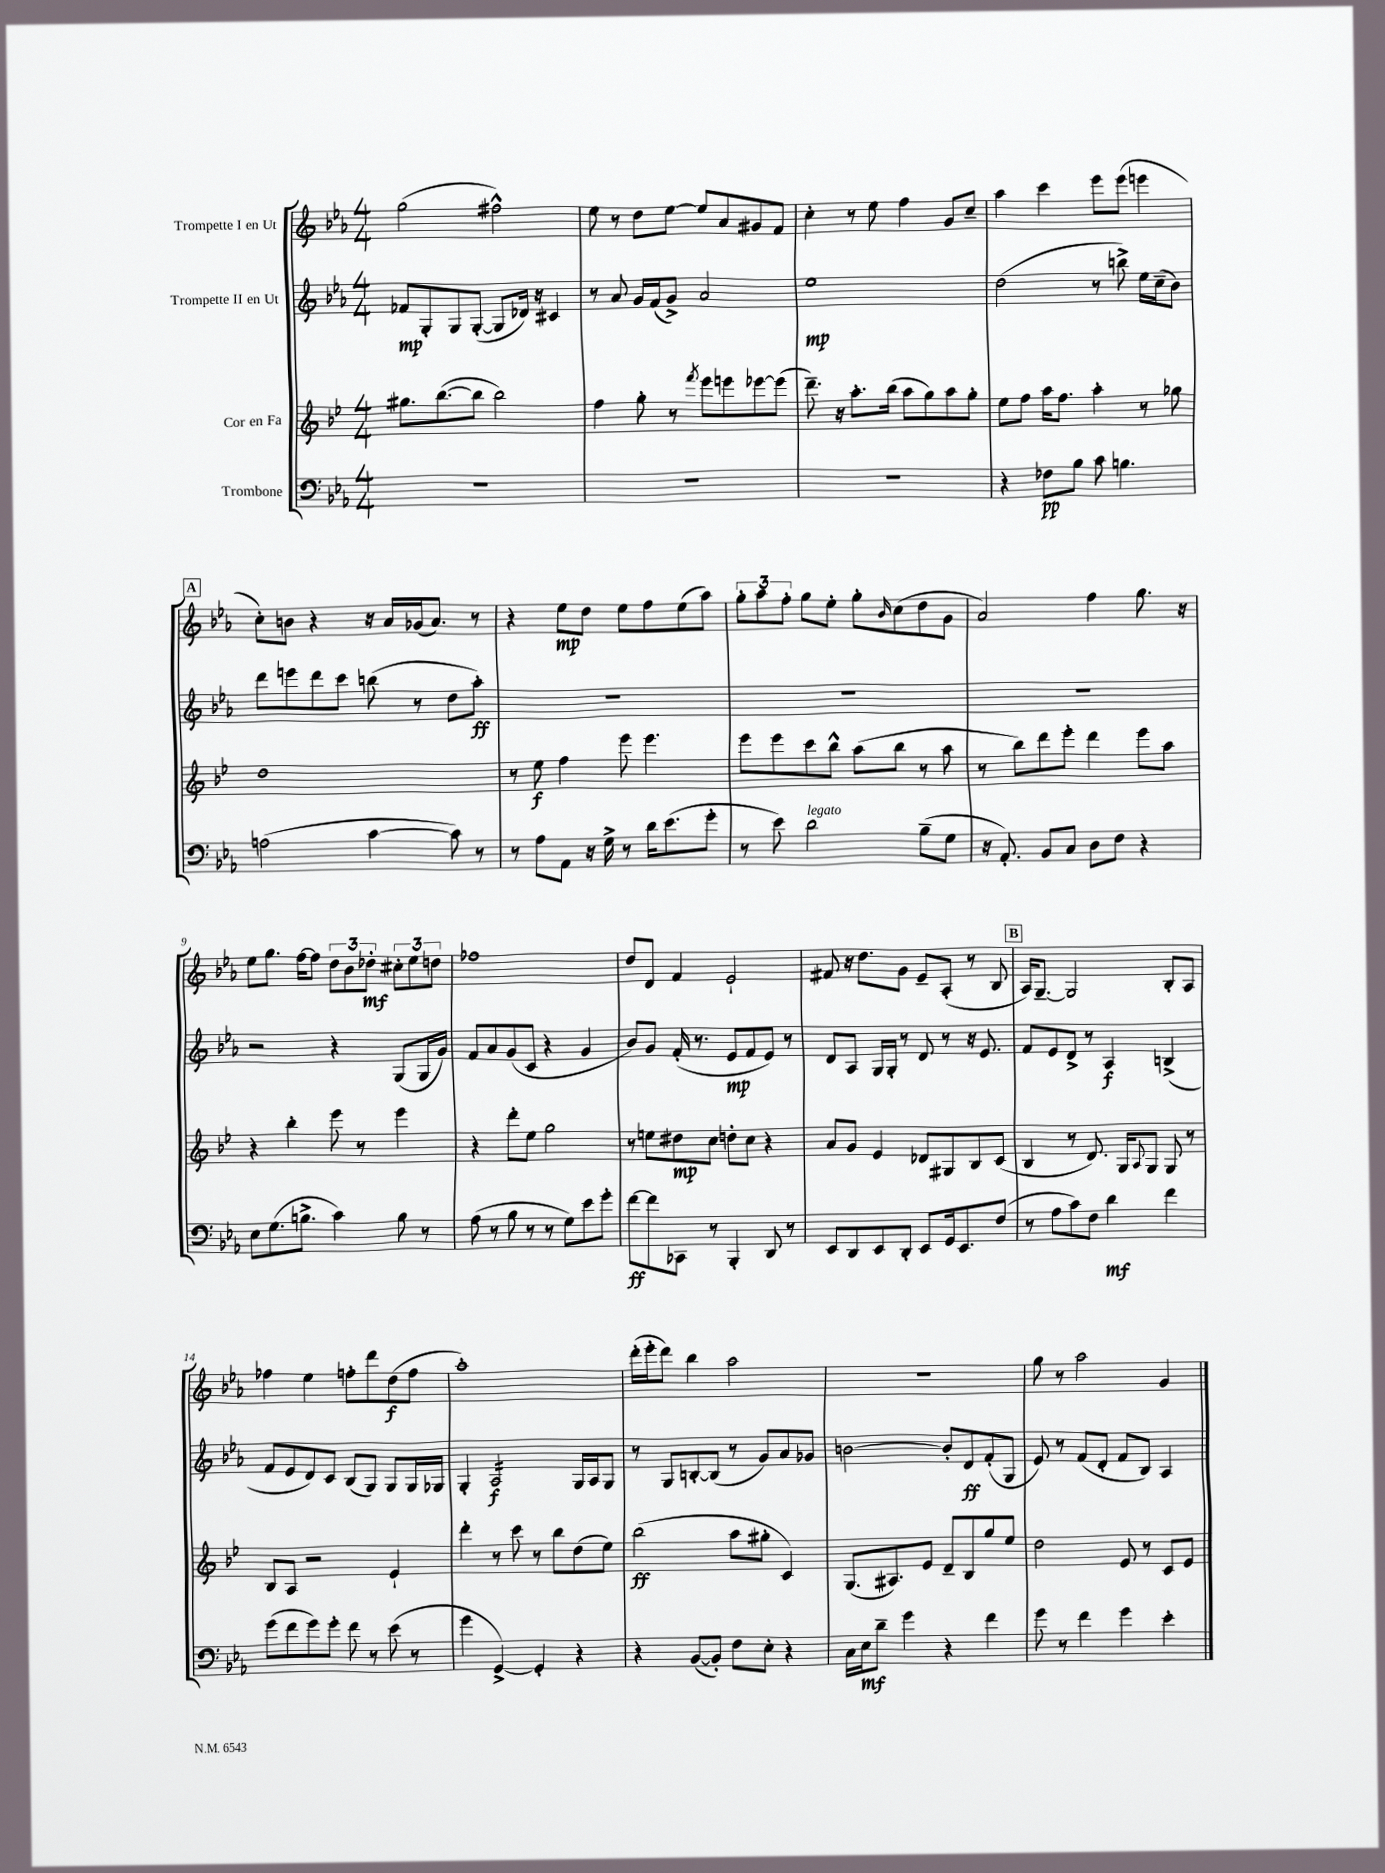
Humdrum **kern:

**kern	**kern	**kern	**kern
*staff4	*staff3	*staff2	*staff1
*clefF4	*clefG2	*clefG2	*clefG2
*k[b-e-a-]	*k[b-e-]	*k[b-e-a-]	*k[b-e-a-]
*M4/4	*M4/4	*M4/4	*M4/4
1r	8.gg#\L	8f-/L	(2gg\
.	.	8G'/	.
.	([8.bb-\	.	.
.	.	8G/	.
.	8bb-\]J	([8G'/J	.
.	2bb-\)	8G/]L	2ff#^^\)
.	.	16d-/Jk)	.
.	.	16r	.
.	.	4c#/	.
=	=	=	=
1r	4ff\	8r	8ee-\
.	.	8a-/	8r
.	8gg'\	16g/LL	8dd\L
.	.	(16f/J	.
.	8r	8g^/J)	[8ee-\J
.	8qfff/	.	.
.	8eee-\L	2a-/	8ee-/]L
.	8eee\	.	8a-/
.	[8eee-\	.	8g#/
.	(8eee-\]J	.	8f/J
=	=	=	=
1r	8.ddd~\)	1ee-	4cc'\
.	16r	.	.
.	8.aa'\L	.	8r
.	.	.	8ee-\
.	(16bb-\Jk	.	.
.	8aa\L	.	4ff\
.	8gg\)	.	.
.	8aa\	.	8g/L
.	8gg'\J	.	8cc~/J
=	=	=	=
4r	8ee-\L	(2dd\	4aa-\
.	8ff\J	.	.
8F-\L	16aa\LK	.	4ccc\
.	8.ff\J	.	.
8B-\J	.	.	.
8c\	4aa'\	8r	8eee-\L
4.B\	.	8bb^\)	(8eee-\J
.	8r	16ee-\LL	4eee\
.	.	(16cc~\J	.
.	8gg-\	8b-\J)	.
=	=	=	=
(2A\	1dd	8ddd\L	8cc'\L)
.	.	8eee\	8b\J
.	.	8ddd\	4r
.	.	8ccc\J	.
[4c\	.	(8bb\	16r
.	.	.	16a-/LL
.	.	8r	(16g-/J
.	.	.	8.a-/J)
8c\])	.	8dd\L	.
8r	.	8aa-'\J)	8r
=	=	=	=
8r	8r	1r	4r
8A-\L	8ee-\	.	.
8AA-\J	4ff\	.	8ee-\L
16r	.	.	8dd\J
16G^\	.	.	.
8r	8eee-\	.	8ee-\L
16d\LK	4.eee-\	.	8ff\
(8.e-\	.	.	.
.	.	.	(8ee-\
8g'\J	.	.	8aa-\J)
=	=	=	=
8r	8eee-\L	1r	12gg'\L
.	.	.	12aa-\
8e-\)	8eee-\	.	.
.	.	.	12ff'\J
2d\	8ccc\	.	8gg\L
.	8bb-^^\J	.	8ee-'\J
.	(8aa\L	.	8gg'\L
.	.	.	16qqb-/
.	8bb-\J	.	(8cc\
(8B-~\L	8r	.	8dd\
8G\J	8aa\	.	8g\J
=	=	=	=
16r	8r	1r	2a-/)
8.AA-'/)	.	.	.
.	8bb-\L)	.	.
8BB-/L	8ddd\	.	.
8C/J	8eee-'\J	.	.
8D\L	4ddd\	.	4ff\
8F\J	.	.	.
4r	8eee-\L	.	8.gg\
.	8aa\J	.	.
.	.	.	16r
=	=	=	=
8E-\L	4r	2r	8ee-\L
(8.G\	.	.	8.gg\J
.	4bb-'\	.	.
8.B^\J	.	.	[16ff\LK
.	.	.	8ff\]J
4c\)	8eee-\	4r	12dd\L
.	.	.	12b-\
.	8r	.	.
.	.	.	12dd-'\J
8B\	4eee-\	(8G/L	12cc#'\L
.	.	.	12ee-\
8r	.	16G/L	.
.	.	.	12dd\J
.	.	16g/JJ)	.
=	=	=	=
(8A-\	4r	8f/L	1ff-
8r	.	8a-/	.
8B-\	8ddd'\L	(8g/	.
8r	8ee-\J	8c/J	.
8r	2gg\	4r	.
8G\L)	.	.	.
8e-\	.	4g/	.
8g'\J	.	.	.
=	=	=	=
[8f\L	8r	8b-/L)	8dd/L
8f\]	8ee\L	8g/J	8d/J
8CC-\J	8dd#\	(16f'/	4f/
.	.	8.r	.
8r	8cc\J	.	.
4BBB-'/	8dd'\L	8e-/L	2e-`/
.	8cc\J	8f/	.
8DD/	4r	8e-/J)	.
8r	.	8r	.
=	=	=	=
8EE-/L	8a/L	8d/L	8f#/
8DD/	8g/J	8A-/J	16r
.	.	.	8.dd\L
8EE-/	4e-/	16G/LL	.
.	.	16G'/JJ	.
8DD'/J	.	8r	8g\J
8EE-/L	8d-/L	8d/	8e-~/L
16GG/k	8G#/	8r	(8A-'/J
8.EE-/	.	.	.
.	8B-/	16r	8r
.	.	8.e-/	.
(8F/J	(8c/J	.	8B-/
=	=	=	=
8r	4B-/	8f/L	16A-/LK)
.	.	.	[8.G~/J
8A-\L	.	8e-/	.
8c\)	8r	8d^/J	2G/]
8F\J	8.d/)	8r	.
4d\	.	4A-/	.
.	16G/LK	.	.
.	8qqA/	.	.
.	8G/J	.	.
4f\	8G/	(4B^/	8B-'/L
.	8r	.	8A-/J
=	=	=	=
(8g\L	8B-/L	8f/L	4ff-\
8f\	8A/J	8e-/	.
8g\)	2r	8d/)	4ee-\
8g'\J	.	8c/J	.
8f\	.	(8B-/L	8ff'\L
8r	.	8G/J)	8ddd\
(8e-\	4e-`/	8G/L	(8dd\
8r	.	16G/L	8ff\J
.	.	16G-/JJ	.
=	=	=	=
4g\	4ddd'\	4G'/	1aa-')
[4GG^/)	8r	2A-/	.
.	8ccc\	.	.
4GG'/]	8r	.	.
.	8bb-\L	.	.
4r	(8dd\	16G/LL	.
.	.	16A-/J	.
.	8ee-\J)	8G/J	.
=	=	=	=
4r	(2bb-\	8r	(16ddd'\LL
.	.	.	16eee-'\J
.	.	8G/L	8ddd\J)
([8BB-/L	.	[8B'/	4bb-\
8BB-'/]J)	.	(8B/]J	.
8F\L	8aa\L	8r	2aa-\
8E-'\J	8gg#'\J	8g/L)	.
4r	4c/)	8a-/	.
.	.	8g-/J	.
=	=	=	=
16C\LL	(8.G/L	[2b\	1r
16E-\J	.	.	.
8d~\J	.	.	.
.	8.A#/)	.	.
4g\	.	.	.
.	8e-/J	.	.
4r	8d~/L	8b'/]L	.
.	8B-/	8d/	.
4f\	8gg/	(8f'/	.
.	8ee-/J	8G/J	.
=	=	=	=
8g\	2dd\	8e-/)	8gg\
8r	.	8r	8r
4f\	.	(8f/L	2aa-\
.	.	8d'/J	.
4g\	8e-/	8f/L	.
.	8r	8B-/J)	.
4e-'\	8c/L	4A-/	4g/
.	8e-/J	.	.
==	==	==	==
*-	*-	*-	*-
